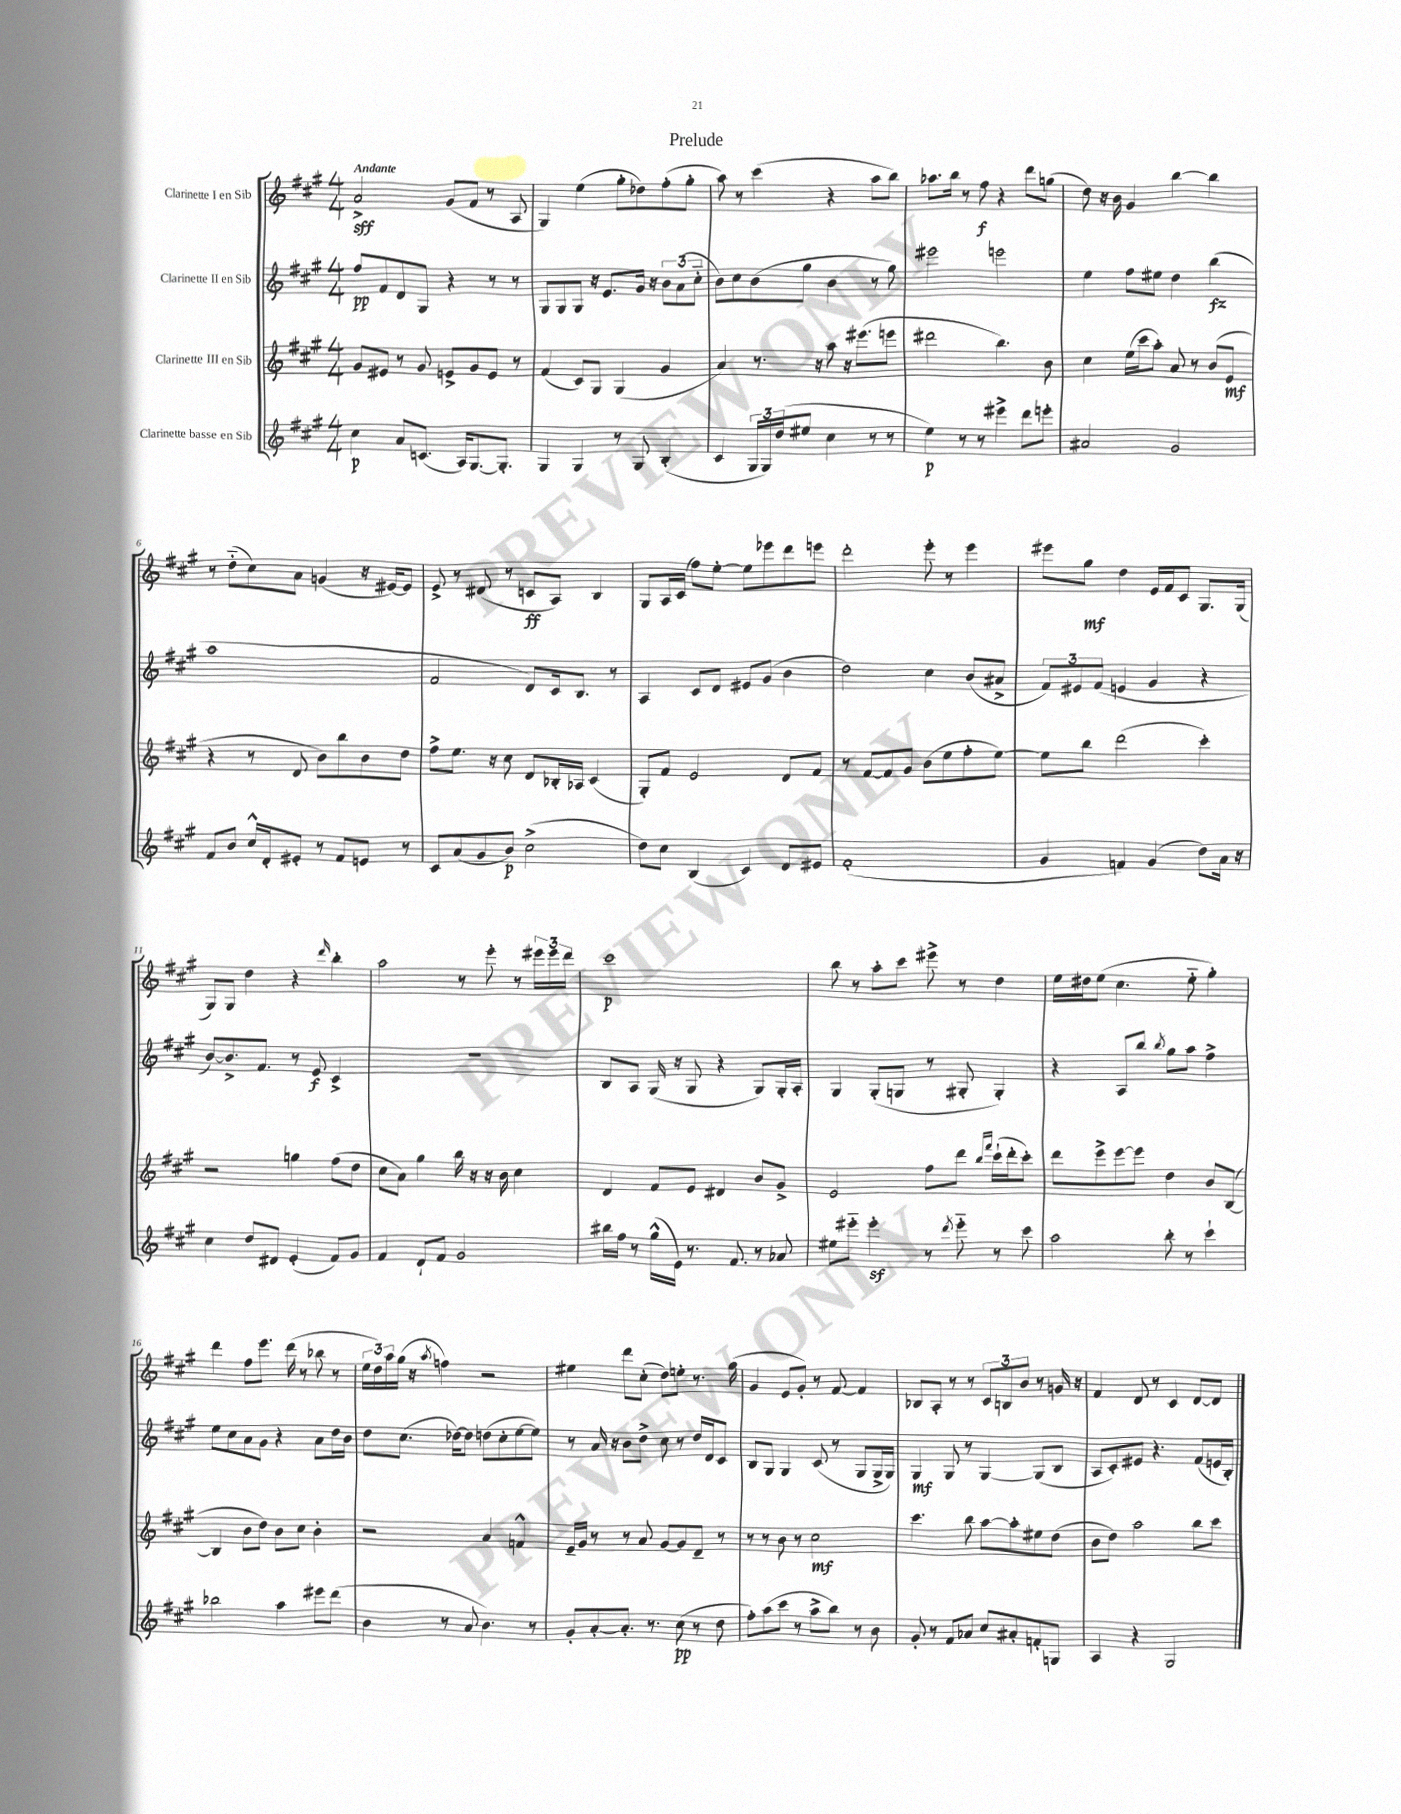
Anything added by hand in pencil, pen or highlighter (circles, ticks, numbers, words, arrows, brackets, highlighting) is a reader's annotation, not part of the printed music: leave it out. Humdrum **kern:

**kern	**dynam	**kern	**dynam	**kern	**dynam	**kern	**dynam
*part4	*part4	*part3	*part3	*part2	*part2	*part1	*part1
*staff4	*staff4	*staff3	*staff3	*staff2	*staff2	*staff1	*staff1
*I"Clarinette basse en Sib	*	*I"Clarinette III en Sib	*	*I"Clarinette II en Sib	*	*I"Clarinette I en Sib	*
*clefG2	*	*clefG2	*	*clefG2	*	*clefG2	*
*k[f#c#g#]	*	*k[f#c#g#]	*	*k[f#c#g#]	*	*k[f#c#g#]	*
*M4/4	*	*M4/4	*	*M4/4	*	*M4/4	*
=1	=1	=1	=1	=1	=1	=1	=1
!	!	!	!	!	!	!LO:TX:a:B:t=Andante	!
4cc#\	p	8g#/L	.	8ff#/L	pp	2a^/	sff
.	.	8e#X/J	.	8f#/	.	.	.
8a/L	.	8r	.	8d/	.	.	.
(8.cn/J	.	8g#/	.	8G#/J	.	.	.
.	.	8en^/L	.	4r	.	(8g#/L	.
16A/KL)	.	.	.	.	.	.	.
[8.G#/	.	8g#/	.	.	.	8f#/J	.
.	.	8e/J	.	8r	.	8r	.
8.G#'/J]	.	.	.	.	.	.	.
.	.	8r	.	8r	.	8A/	.
=2	=2	=2	=2	=2	=2	=2	=2
4G#/	.	(4f#/	.	8G#/L	.	4G#/)	.
.	.	.	.	8G#/	.	.	.
4G#/	.	8c#/L)	.	8G#/J	.	(4ee\	.
.	.	8G#/J	.	16r	.	.	.
.	.	.	.	8.e/L	.	.	.
8r	.	(4G#/	.	.	.	8gg#'\L	.
8G#/	.	.	.	16g#/Jk	.	8dd-X\)	.
.	.	.	.	16r	.	.	.
(4B'/	.	4g#/	.	12b\L	.	(8ff#'\	.
.	.	.	.	(12a\	.	.	.
.	.	.	.	.	.	8gg#'\J	.
.	.	.	.	12cc#\J	.	.	.
=3	=3	=3	=3	=3	=3	=3	=3
4c#/	.	4a/)	.	8b\L)	.	8aa\)	.
.	.	.	.	8cc#\	.	8r	.
24G#/LL	.	8.r	.	(8b\	.	(4ccc#\	.
24G#/)	.	.	.	.	.	.	.
(24dd/J	.	.	.	.	.	.	.
8ee#X/J	.	.	.	8gg#\J	.	.	.
.	.	16r	.	.	.	.	.
4cc#\	.	8aa\	.	4b\	.	4r	.
.	.	16r	.	.	.	.	.
.	.	(8.eee#X\L	.	.	.	.	.
8r	.	.	.	8r	.	8aa\L	.
8r	.	8eeen\J	.	8gg#\)	.	8bb\J)	.
=4	=4	=4	=4	=4	=4	=4	=4
4ee\)	p	2ddd#X\	.	2eee#X\	.	8.aa-X\L	.
.	.	.	.	.	.	16bb\Jk	.
8r	.	.	.	.	.	8r	.
8r	.	.	.	.	.	8ff#\	f
4eee#X^\	.	4.bb\)	.	2eeen\	.	4r	.
8ddd\L	.	.	.	.	.	8ddd\L	.
8eeen'\J	.	8b\	.	.	.	(8ggn\J	.
=5	=5	=5	=5	=5	=5	=5	=5
2a#X/	.	4cc#\	.	4ee\	.	8dd\)	.
.	.	.	.	.	.	16r	.
.	.	.	.	.	.	16b\	.
.	.	(16ee\LL	.	8ff#\L	.	4g#/	.
.	.	16ccc#\J	.	.	.	.	.
.	.	8aa'\J)	.	8ee#X\J	.	.	.
2g#/	.	8a/	.	4dd\	.	[4bb\	.
.	.	8r	.	.	.	.	.
.	.	(8b/L	.	(4bb\	fz	4bb\]	.
.	.	8e/J	mf	.	.	.	.
!!LO:LB:g=z
=6	=6	=6	=6	=6	=6	=6	=6
8f#/L	.	4r	.	1aa	.	8r	.
8b/J	.	.	.	.	.	(8dd\L	.
16cc#^^/LL	.	8r	.	.	.	8cc#\)	.
16d'/J	.	.	.	.	.	.	.
8e#X'/J	.	8d/	.	.	.	8a\J	.
8r	.	8b\L)	.	.	.	(4gn/	.
8f#/L	.	8bb\	.	.	.	.	.
8en/J	.	8b\	.	.	.	16r	.
.	.	.	.	.	.	[16e#X/KL)	.
8r	.	8dd\J	.	.	.	8e#/J]	.
=7	=7	=7	=7	=7	=7	=7	=7
8c#/L	.	8ff#^\L	.	2f#/	.	8e^/	.
(8a/	.	8.ee\J	.	.	.	8r	.
8g#/	.	.	.	.	.	(8d#X/	.
.	.	16r	.	.	.	.	.
8b/J)	p	8cc#\	.	.	.	8r	.
(2cc#^\	.	8d/L	.	8d/L)	.	8cn/L	ff
.	.	16B-X'/L	.	16c#/k	.	8A/J)	.
.	.	16A-X/JJ	.	8.B/J	.	.	.
.	.	(4c#/	.	.	.	4B/	.
.	.	.	.	8r	.	.	.
=8	=8	=8	=8	=8	=8	=8	=8
8dd\L)	.	8G#'/L)	.	4A/	.	8G#/L	.
8cc#\J	.	8f#/J	.	.	.	16A/L	.
.	.	.	.	.	.	(16c#/JJ	.
(4B/	.	2e/	.	8c#/L	.	8ff#\L)	.
.	.	.	.	8d/J	.	[8ee'\J	.
4c#/)	.	.	.	8e#X/L	.	8ee\L]	.
.	.	.	.	(8g#/J	.	8eee-X\	.
8d/L	.	8d/L	.	4b\	.	8ddd\	.
8e#X/J	.	8f#/J	.	.	.	8eeen\J	.
=9	=9	=9	=9	=9	=9	=9	=9
(1f#'	.	8r	.	2dd\)	.	2ddd'\	.
.	.	[8f#/L	.	.	.	.	.
.	.	8f#/]	.	.	.	.	.
.	.	8g#/J	.	.	.	.	.
.	.	(8b\L	.	4cc#\	.	8eee'\	.
.	.	8ee\	.	.	.	8r	.
.	.	8ff#'\	.	(8b/L	.	4eee\	.
.	.	[8ee\J)	.	8a#X^/J	.	.	.
=10	=10	=10	=10	=10	=10	=10	=10
4g#/	.	8ee\L]	.	12f#/L)	.	8eee#X\L	.
.	.	.	.	12e#X/	.	.	.
.	.	8bb\J	.	.	.	8gg#\J	mf
.	.	.	.	(12f#/J	.	.	.
4fn/)	.	(2ddd\	.	4en/	.	4dd\	.
(4g#/	.	.	.	4g#/	.	16e/LL	.
.	.	.	.	.	.	16f#/J	.
.	.	.	.	.	.	8c#/J	.
8dd\L)	.	4ccc#'\)	.	4r	.	8.G#/L	.
16a\Jk	.	.	.	.	.	.	.
16r	.	.	.	.	.	(16G#/Jk	.
!!LO:LB:g=z
=11	=11	=11	=11	=11	=11	=11	=11
4cc#\	.	2r	.	[8b/L)	.	8G#/L)	.
.	.	.	.	8.b^/]	.	8G#/J	.
8dd/L	.	.	.	.	.	4dd\	.
.	.	.	.	8.f#/J	.	.	.
8d#X/J	.	.	.	.	.	.	.
(4e'/	.	4ggn\	.	8r	.	4r	.
.	.	.	.	8e/	f	.	.
.	.	.	.	.	.	16qqddd/	.
8f#/L)	.	(8ff#\L	.	4c#^/	.	4bb'\	.
8g#/J	.	8dd\J	.	.	.	.	.
=12	=12	=12	=12	=12	=12	=12	=12
4f#/	.	8cc#\L	.	1r	.	2aa\	.
.	.	8a\J)	.	.	.	.	.
8d`/L	.	4gg#\	.	.	.	.	.
8f#/J	.	.	.	.	.	.	.
2g#/	.	16bb\	.	.	.	8r	.
.	.	16r	.	.	.	.	.
.	.	16r	.	.	.	8eee'\	.
.	.	16b\	.	.	.	.	.
.	.	4cc#\	.	.	.	8r	.
.	.	.	.	.	.	24eee#X\LL	.
.	.	.	.	.	.	24eee#\	.
.	.	.	.	.	.	24ddd\JJ	.
=13	=13	=13	=13	=13	=13	=13	=13
16bb#X\LL	.	4d/	.	8B/L	.	1ccc#	p
16ff#\JJ	.	.	.	.	.	.	.
8r	.	.	.	8A/J	.	.	.
(16gg#^^\LL	.	8f#/L	.	(16G#/	.	.	.
16e\JJ)	.	.	.	16r	.	.	.
8.r	.	8e/J	.	8G#/	.	.	.
.	.	4d#X/	.	4r	.	.	.
8.f#/	.	.	.	.	.	.	.
8r	.	8b/L	.	8G#/L)	.	.	.
8a-X/	.	8g#^/J	.	16G#'/L	.	.	.
.	.	.	.	16A'/JJ	.	.	.
=14	=14	=14	=14	=14	=14	=14	=14
8ee#X\L	.	2e/	.	4G#/	.	8bb\	.
8eee#X\J	.	.	.	.	.	8r	.
4eee#z'\	.	.	.	(8G#'/L	.	8aa'\L	.
.	.	.	.	8Gn/J	.	8ccc#\J	.
8r	.	8ff#\L	.	8r	.	8eee#X^\	.
8qddd/	.	.	.	.	.	.	.
8eee#\	.	8ddd\J	.	8G#X'/	.	8r	.
.	.	16qqbb/LL	.	.	.	.	.
.	.	16qqfff#/JJ	.	.	.	.	.
8r	.	(16ccc#`\LL	.	4G#'/)	.	4dd\	.
.	.	16ddd'\J	.	.	.	.	.
8ccc#\	.	8ccc#'\J)	.	.	.	.	.
=15	=15	=15	=15	=15	=15	=15	=15
2aa\	.	8ddd\L	.	4r	.	16ee\LL	.
.	.	.	.	.	.	16dd#X\J	.
.	.	8eee^\	.	.	.	(8ee\J	.
.	.	[8eee\	.	8A/L	.	4.cc#\	.
.	.	8eee\J]	.	8bb/J	.	.	.
.	.	.	.	8qbb/	.	.	.
8bb'\	.	4dd\	.	8gg#\L	.	.	.
8r	.	.	.	8aa\J	.	8ee\	.
4ccc#`\	.	8b/L	.	4ff#^\	.	4gg#'\)	.
.	.	([8B/J	.	.	.	.	.
!!LO:LB:g=z
=16	=16	=16	=16	=16	=16	=16	=16
2bb-X\	.	4B/]	.	8ee\L	.	4ddd\	.
.	.	.	.	8cc#\	.	.	.
.	.	8b\L	.	8a\	.	8ff#\L	.
.	.	8dd\J)	.	8g#\J	.	8.eee\J	.
4aa\	.	8b\L	.	4r	.	.	.
.	.	.	.	.	.	(16ddd\	.
.	.	8cc#\J	.	.	.	8r	.
8eee#X\L	.	4b'\	.	8a\L	.	8bb-X\	.
(8ddd\J	.	.	.	16dd\L	.	8r	.
.	.	.	.	16b\JJ	.	.	.
=17	=17	=17	=17	=17	=17	=17	=17
4b\	.	2r	.	8dd\L	.	24ee\LL	.
.	.	.	.	.	.	24dd\)	.
.	.	.	.	.	.	24aa\	.
.	.	.	.	(8.cc#\J	.	(16gg#\JJ	.
.	.	.	.	.	.	16r	.
.	.	.	.	.	.	8qaa/	.
8r	.	.	.	.	.	4ffn\)	.
.	.	.	.	[16dd-X\KL)	.	.	.
8a/	.	.	.	8dd-\J]	.	.	.
4.b\)	.	4a/	.	(8ddn\L	.	2r	.
.	.	.	.	8cc#'\	.	.	.
.	.	4fn^^/	.	[8ee\	.	.	.
8r	.	.	.	8ee\J])	.	.	.
=18	=18	=18	=18	=18	=18	=18	=18
8g#'/L	.	16e~/LL	.	8r	.	4ee#X\	.
.	.	16g#/JJ	.	.	.	.	.
[8a'/	.	8r	.	16a/	.	.	.
.	.	.	.	16r	.	.	.
8.a'/J]	.	8r	.	8b\L	.	8ddd\L	.
.	.	8a/	.	8dd^\J	.	(8cc#'\J	.
8.r	.	.	.	.	.	.	.
.	.	[8g#/L	.	8cc#\	.	8dd\L)	.
(8cc#\	pp	8g#/]	.	8r	.	8een'\J	.
8r	.	8d~/J	.	16dd/LL	.	8.r	.
.	.	.	.	16d/J	.	.	.
8dd\	.	8r	.	8c#/J	.	.	.
.	.	.	.	.	.	(16gg#\	.
=19	=19	=19	=19	=19	=19	=19	=19
8ff#'\L)	.	8r	.	8B/L	.	4g#/	.
(8aa\	.	8r	.	8G#/J	.	.	.
8ccc#\J	.	8b\	.	4G#/	.	8e/L	.
8r	.	8r	.	.	.	8g#'/J)	.
8aa^\L	.	2cc#\	mf	(8c#/	.	8r	.
8bb\J)	.	.	.	8r	.	[8f#/	.
8r	.	.	.	8G#/L	.	4f#/]	.
8b\	.	.	.	16G#^/L	.	.	.
.	.	.	.	16G#/JJ)	.	.	.
=20	=20	=20	=20	=20	=20	=20	=20
8g#'/	.	4.ccc#\	.	4G#/	mf	8B-X/L	.
8r	.	.	.	.	.	8A'/J	.
8f#/L	.	.	.	8G#/	.	8r	.
8a-X/J	.	8bb\	.	8r	.	8r	.
8cc#/L	.	[8aa\L	.	[4G#/	.	12c#/L	.
.	.	.	.	.	.	12Bn/	.
8a#X'/	.	8aa'\]	.	.	.	.	.
.	.	.	.	.	.	12b/J	.
8fn'/	.	8ee#X\	.	(8G#/L]	.	8r	.
8Gn/J	.	(8dd\J	.	8B/J	.	16gn/	.
.	.	.	.	.	.	16r	.
=21	=21	=21	=21	=21	=21	=21	=21
4A/	.	8b\L	.	8A/L	.	4f#/	.
.	.	8dd\J)	.	8c#'/)	.	.	.
4r	.	2aa\	.	8e#X/J	.	8d/	.
.	.	.	.	4.r	.	8r	.
2G#/	.	.	.	.	.	4c#/	.
.	.	8bb\L	.	(8f#/L	.	[8d/L	.
.	.	8ccc#\J	.	16en/L	.	8d/J]	.
.	.	.	.	16B'/JJ)	.	.	.
==	==	==	==	==	==	==	==
*-	*-	*-	*-	*-	*-	*-	*-
